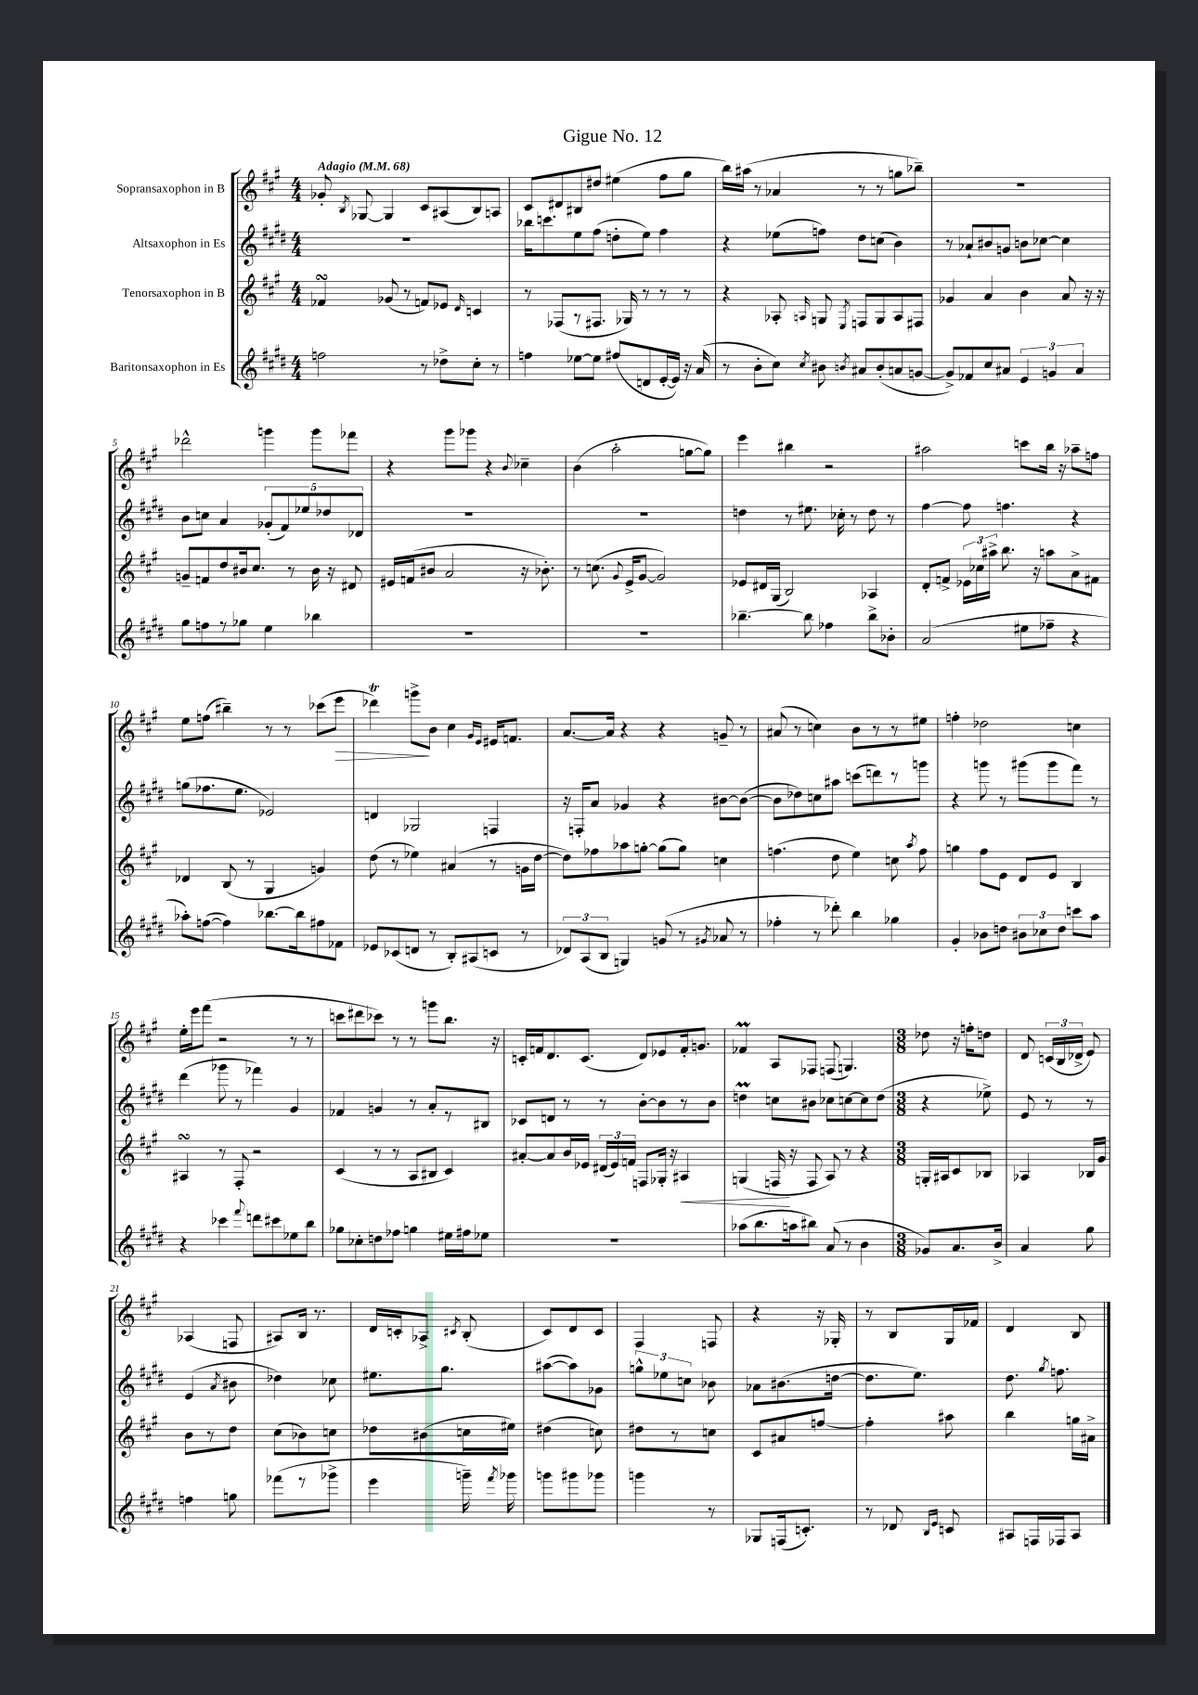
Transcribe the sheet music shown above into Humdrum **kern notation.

**kern	**kern	**dynam	**kern	**kern	**dynam
*part4	*part3	*part3	*part2	*part1	*part1
*staff4	*staff3	*staff3	*staff2	*staff1	*staff1
*I"Baritonsaxophon in Es	*I"Tenorsaxophon in B	*	*I"Altsaxophon in Es	*I"Sopransaxophon in B	*
*clefG2	*clefG2	*	*clefG2	*clefG2	*
*k[f#c#g#d#]	*k[f#c#g#]	*	*k[f#c#g#d#]	*k[f#c#g#]	*
*M4/4	*M4/4	*	*M4/4	*M4/4	*
*MM68	*MM68	*	*MM68	*MM68	*
=1	=1	=1	=1	=1	=1
!	!	!	!	!LO:TX:a:B:t=Adagio	!
2ffn\	4f-XsSSs/	.	1r	8g-X'/	.
.	.	.	.	8qB/	.
.	.	.	.	[8G-X/	.
.	(8g-X/	.	.	4G-/]	.
.	8r	.	.	.	.
8r	8fn/L)	.	.	8c#/L	.
8dd-X^\L	8e-X/J	.	.	(8A#X/	.
.	16qqd/	.	.	.	.
8cc#'\J	4cn/	.	.	8B/)	.
8r	.	.	.	8An/J	.
=2	=2	=2	=2	=2	=2
4ffn\	8r	.	16bb-X\KL	8c#/L	.
.	.	.	8.cccn\	.	.
.	(8F-X/L	.	.	8d#X/	.
[8ee-X\L	8r	.	8ee\	8B#X/	.
8ee-\J]	8.F#X/J	.	(8ff#\J	8dd#X/J	.
(8ff#X/L	.	.	8ddn'\L	(4ee#X\	.
.	16G-X/)	.	.	.	.
8dn/	8r	.	8ee\J)	.	.
[16e'/L	8r	.	4ff#\	8ff#\L	.
16e/JJ])	.	.	.	.	.
16r	8r	.	.	8gg#\J	.
(16a/	.	.	.	.	.
=3	=3	=3	=3	=3	=3
8r	4r	.	4r	16bb\LL)	.
.	.	.	.	(16aa#X\JJ	.
8b'\L	.	.	.	8r	.
8cc#\J)	8A-X'/	.	(8ee-X\L	4a-X/	.
8qcc#/	16qqAn/	.	.	.	.
8b#X\	8Gn/	.	8ffn\J)	.	.
8qbn/	8qE/	.	.	.	.
8a#X/L	8Fn/L	.	8dd#\L	8r	.
(8b'/	8G/	.	(8ccn\J	8r	.
8an/	8A/	.	4b\)	8ggn\L	.
[8gn/J	8F#X/J	.	.	8bb-X~\J)	.
=4	=4	=4	=4	=4	=4
8g^/L])	4g-X/	.	8r	1r	.
8f-X/	.	.	8a-X`/L	.	.
8cc#/	4a/	.	8b#X/	.	.
8a#X/J	.	.	8gn/J	.	.
6e/	4b\	.	8bn\L	.	.
.	.	.	[8cc-X\J	.	.
6gn/	.	.	.	.	.
.	8a/	.	4cc-\]	.	.
6a#/	.	.	.	.	.
.	16r	.	.	.	.
.	16r	.	.	.	.
!!LO:LB:g=z
=5	=5	=5	=5	=5	=5
8gg#\L	8gn~/L	.	8b\L	2ddd-X^^\	.
8ffn\	8fn/	.	8ccn\J	.	.
8r	8dd/	.	4a/	.	.
8gg-X\J	16b#X/k	.	.	.	.
.	8.cc#/J	.	.	.	.
4ee\	.	.	(10g-X'/L	4gggn\	.
.	.	.	10f#/)	.	.
.	8r	.	.	.	.
.	.	.	10ee-X/	.	.
4bb-X\	16b#\	.	.	8ggg\L	.
.	.	.	10dd-X/	.	.
.	16r	.	.	.	.
.	8d#X/	.	.	8fff-X\J	.
.	.	.	10d-X/J	.	.
=6	=6	=6	=6	=6	=6
1r	16e#X/LL	.	1r	4r	.
.	(16fn/J	.	.	.	.
.	8b#X/J	.	.	.	.
.	2a/	.	.	8ggg#\L	.
.	.	.	.	8ggg-X\J	.
.	.	.	.	4r	.
.	.	.	.	8qqb/	.
.	16r	.	.	4cc-X~\	.
.	8.b-X'\)	.	.	.	.
=7	=7	=7	=7	=7	=7
1r	8r	.	1r	(4b\	.
.	(8.ccn\	.	.	.	.
.	.	.	.	2aa'\	.
.	8qqg#/	.	.	.	.
.	16e^/KL	.	.	.	.
.	[8g#/J	.	.	.	.
.	2g#/])	.	.	.	.
.	.	.	.	[8ggn\L	.
.	.	.	.	8gg\J])	.
=8	=8	=8	=8	=8	=8
[4.bb-X~\	8e-X/L	.	4ddn\	4eee\	.
.	16d#X/L	.	.	.	.
.	(16G#/JJ	.	.	.	.
.	2B/)	.	8r	4bb#X\	.
8bb-\]	.	.	8.ee#X\	.	.
4ff-X\	.	.	.	2r	.
.	.	.	16cc-X'\	.	.
.	.	.	8r	.	.
8bb-^\L	4A-X/	.	8dd\	.	.
8b-X'\J	.	.	8r	.	.
=9	=9	=9	=9	=9	=9
(2a/	8d'/L	.	[4ff#\	2aa#X\	.
.	8fn^/J	.	.	.	.
.	24e-X\LL	.	8ff#\]	.	.
.	24cc-X\	.	.	.	.
.	24aa#X^\JJ	.	.	.	.
.	8.bb\	.	4.ffn\	.	.
8ee#X\L	.	.	.	8cccn\L	.
.	16r	.	.	.	.
8ff-X~\J	8aan\L	.	.	16bb\Jk	.
.	.	.	.	16r	.
4r	8a^\	.	4r	8aa-X~\L	.
.	8f#X\J	.	.	8ffn\J	.
!!LO:LB:g=z
=10	=10	=10	=10	=10	=10
8aa-X'\L)	4d-X/	.	(8ggn\L	8ee\L	.
([8ffn\J	.	.	8.ff-X\	(8ffn\J	.
4ff\])	(8B/	.	.	4bb#X~\)	.
.	.	.	8.ee\J	.	.
.	8r	.	.	.	.
[8.bb-X\L	4G#/	.	2e-X/)	8r	.
.	.	.	.	8r	.
16bb-\k]	.	.	.	.	.
8ff#X\	4gn/)	.	.	(8ccc-X\L	.
!	!	!	!	!	!LO:HP:b
8f-X\J	.	.	.	8eee\J	>
=11	=11	=11	=11	=11	=11
8e-X/L	(8dd\	.	4dn/	4ddd-XT\)	.
(8c-X/	8r	.	.	.	.
8dn/J	4ee-X\)	.	2G-X/	8gggn^\L	.
8r	.	.	.	8b\J	]
8B'/L)	(4a#X/	.	.	4cc#\	.
(8A#X/	.	.	.	.	.
.	.	.	.	16qqg#/LL	.
.	.	.	.	16qqe/JJ	.
8cn/J	8r	.	4Fn/	16e#X/KL	.
.	.	.	.	8.fn/J	.
8r	16gn\LL	.	.	.	.
.	[16dd\JJ	.	.	.	.
=12	=12	=12	=12	=12	=12
12d-X/L)	8dd\L])	.	16r	[8.a/L	.
.	.	.	16Fn'/KL	.	.
(12A/	.	.	.	.	.
.	8ff-X\	.	8a/J	.	.
12B/J	.	.	.	.	.
.	.	.	.	16a/Jk]	.
4Gn/)	8aa-X\	.	4g-X/	4r	.
.	[8ggn'\J	.	.	.	.
(8gn/	(8gg\L]	.	4r	4r	.
8r	8gg\J)	.	.	.	.
8qg#X/	.	.	.	.	.
8a-X/	4ccn\	.	[8b#X\L	8gn~/	.
8r	.	.	(8b#\J_	8r	.
=13	=13	=13	=13	=13	=13
4ff-X'\	(4.ffn\	.	8b#\L]	(8a#X/	.
.	.	.	8dd-X\)	8r	.
8r	.	.	8ccn\	4ccn\)	.
8ddd-X'\)	8dd\	.	8aa#X\J	.	.
4bb\	4ee\)	.	(8cccn\L	8b\L	.
.	.	.	8dddn\)	8r	.
4gg-X\	8ccn\	.	8r	8r	.
.	8qaa/	.	.	.	.
.	8ff\	.	8gggn\J	8ee#X\J	.
=14	=14	=14	=14	=14	=14
4g#'/	4ggn\	.	4r	4ffn'\	.
8b-X\L	8ff#\L	.	8gggn\	2dd-X\	.
8ddn\J	8e\J	.	8r	.	.
12b#X\L	8d/L	.	(8ggg#X\L	.	.
12cc-X\	.	.	.	.	.
.	8e/J	.	8ggg#\	.	.
12dd\J	.	.	.	.	.
8cccn\L	4B/	.	8fff#\J)	4ccn\	.
8aa\J	.	.	8r	.	.
!!LO:LB:g=z
=15	=15	=15	=15	=15	=15
4r	4A#XsSsS/	.	(4ddd#\	16ee'\LL	.
.	.	.	.	16eee\J	.
.	.	.	.	(8fff#\J	.
4ccc-X\	8r	.	8ggg-X\	2r	.
.	8F#'/	.	8r	.	.
8qqfff#/	.	.	.	.	.
8dddn\L	2r	.	4fff-X\)	.	.
8ccc#X\	.	.	.	.	.
8ee-X\	.	.	4g#/	8r	.
8bb\J	.	.	.	8r	.
=16	=16	=16	=16	=16	=16
8gg-X\L	(4c#/	.	4f-X/	8cccn\L	.
8cc-X'\	.	.	.	8ddd#X\	.
8ddn\	8r	.	4gn/	8ccc-X\J)	.
8ff-X\J	8r	.	.	8r	.
4ggn\	8A/L	.	8r	8r	.
.	8B#X/J	.	8a'/L	8gggn\L	.
16ee#X\LL	4c#/)	.	8r	8.bb\J	.
16ff#X\J	.	.	.	.	.
8ee-X\J	.	.	8B#X/J	.	.
.	.	.	.	16r	.
=17	=17	=17	=17	=17	=17
1r	[8a#X'/L	.	8c-X/L	16cn'/LL	.
.	.	.	.	16fn/J	.
.	8a#/]	.	8dn/J	8.d/	.
.	16b/L	.	8r	.	.
.	16e-X/JJ	.	.	(8.c/J	.
.	(24d#X/LL	.	8r	.	.
.	24e-/)	.	.	.	.
.	24fn/JJ	.	.	.	.
.	8Fn/L	.	[8b'\L	8d/L)	.
.	16G-X'/Jk	.	8b\]	8e-X/	.
.	16r	.	.	.	.
!	!	!LO:HP:b	!	!	!
.	4A#X/	<	8r	16f'/k	.
.	.	.	.	8.gn/J	.
.	.	.	8b\J	.	.
=18	=18	=18	=18	=18	=18
(8aa-X\L	(4Gn/	.	4ddnM\	4f-XM/	.
8.bb\	.	.	.	.	.
.	16Fn/	.	8ccn\L	8A/L	.
16aan\k	16r	[	.	.	.
8bb#X\J)	8F/	.	8b#X\J	8F-X/J	.
(8a/	8A/)	.	8cc-X\L	(8Fn/	.
8r	8r	.	[8ccn\	4.Gn/)	.
4b\	4r	.	8cc\]	.	.
.	.	.	(8dd\J	.	.
=19	=19	=19	=19	=19	=19
*M3/8	*M3/8	*	*M3/8	*M3/8	*
8g-X/L)	16Gn'/LL	.	4r	8dd-X\	.
.	16A#X/J	.	.	.	.
8.a/	8c#/	.	.	16r	.
.	.	.	.	16ffn'\KL	.
.	8B-X/J	.	8ee-X^\)	8ddn\J	.
16b^/Jk	.	.	.	.	.
=20	=20	=20	=20	=20	=20
4a/	4A-X/	.	8e/	8d/	.
.	.	.	8r	(24cn/LL	.
.	.	.	.	24B/	.
.	.	.	.	24d-X^/JJ	.
8gg#\	16B-X/LL	.	8r	8e/)	.
.	16g#/JJ	.	.	.	.
!!LO:LB:g=z
=21	=21	=21	=21	=21	=21
4ffn\	8b\L	.	(4e/	(4A-X/	.
.	8r	.	.	.	.
.	.	.	8qa/	.	.
8ggn\	8dd\J	.	8b#X\	8Fn/	.
=22	=22	=22	=22	=22	=22
(8fff-X\L	(8cc#\L	.	4dd-X\)	8A#X/L)	.
8r	8b-X\)	.	.	16B/Jk	.
.	.	.	.	8.r	.
8ggg-X^\J	8ccn\J	.	8cc-X\	.	.
=23	=23	=23	=23	=23	=23
4eee\	8dd-X\L	.	8.ee#X\L	16d/LL	.
.	.	.	.	16cn'/J	.
.	(8b#X\	.	.	8A-X^/J	.
.	.	.	8.gg#\J	.	.
.	.	.	.	8qc#X/	.
16gggn~\)	16ccn\L	.	.	(8B'/	.
8qfff#/	.	.	.	.	.
16ggg-X\	16ee#X\JJ)	.	.	.	.
=24	=24	=24	=24	=24	=24
8gggn\L	(4dd#X\	.	([8aa#X\L	8c#/L)	.
8ggg#X\	.	.	8aa#\])	8d/	.
8ggg-X\J	8ccn\)	.	8g-X\J	8c#/J	.
=25	=25	=25	=25	=25	=25
4gggn\	8dd#X\L	.	12ggn^^\L	4F#/	.
.	.	.	12ee-X\	.	.
.	8r	.	.	.	.
.	.	.	12ccn\J	.	.
8r	8ccn\J	.	8b-X\	8Fn/	.
=26	=26	=26	=26	=26	=26
8G-X/L	8c#/L	.	8a-X\L	4r	.
(16Fn/k	8a#X/	.	(8.b#X\	.	.
8.cn'/J)	.	.	.	.	.
.	[8ffn/J	.	.	16r	.
.	.	.	[16ddn\Jk	16G-X'/	.
=27	=27	=27	=27	=27	=27
8r	4ff'\]	.	8.dd\L]	8r	.
8d-X/	.	.	.	8B/L	.
.	.	.	8.ee\J)	.	.
16qqB/LL	.	.	.	.	.
16qqe/JJ	.	.	.	.	.
8cn/	8aa#X\	.	.	16G#/L	.
.	.	.	.	16f-X/JJ	.
=28	=28	=28	=28	=28	=28
8A#X/L	4bb\	.	8.dd#\	4d/	.
16Fn/L	.	.	.	.	.
.	.	.	8qgg#/	.	.
16F-X/J	.	.	8.ffn\	.	.
8A#/J	16ggn\LL	.	.	8B/	.
.	16a#X^\JJ	.	.	.	.
==	==	==	==	==	==
*-	*-	*-	*-	*-	*-
